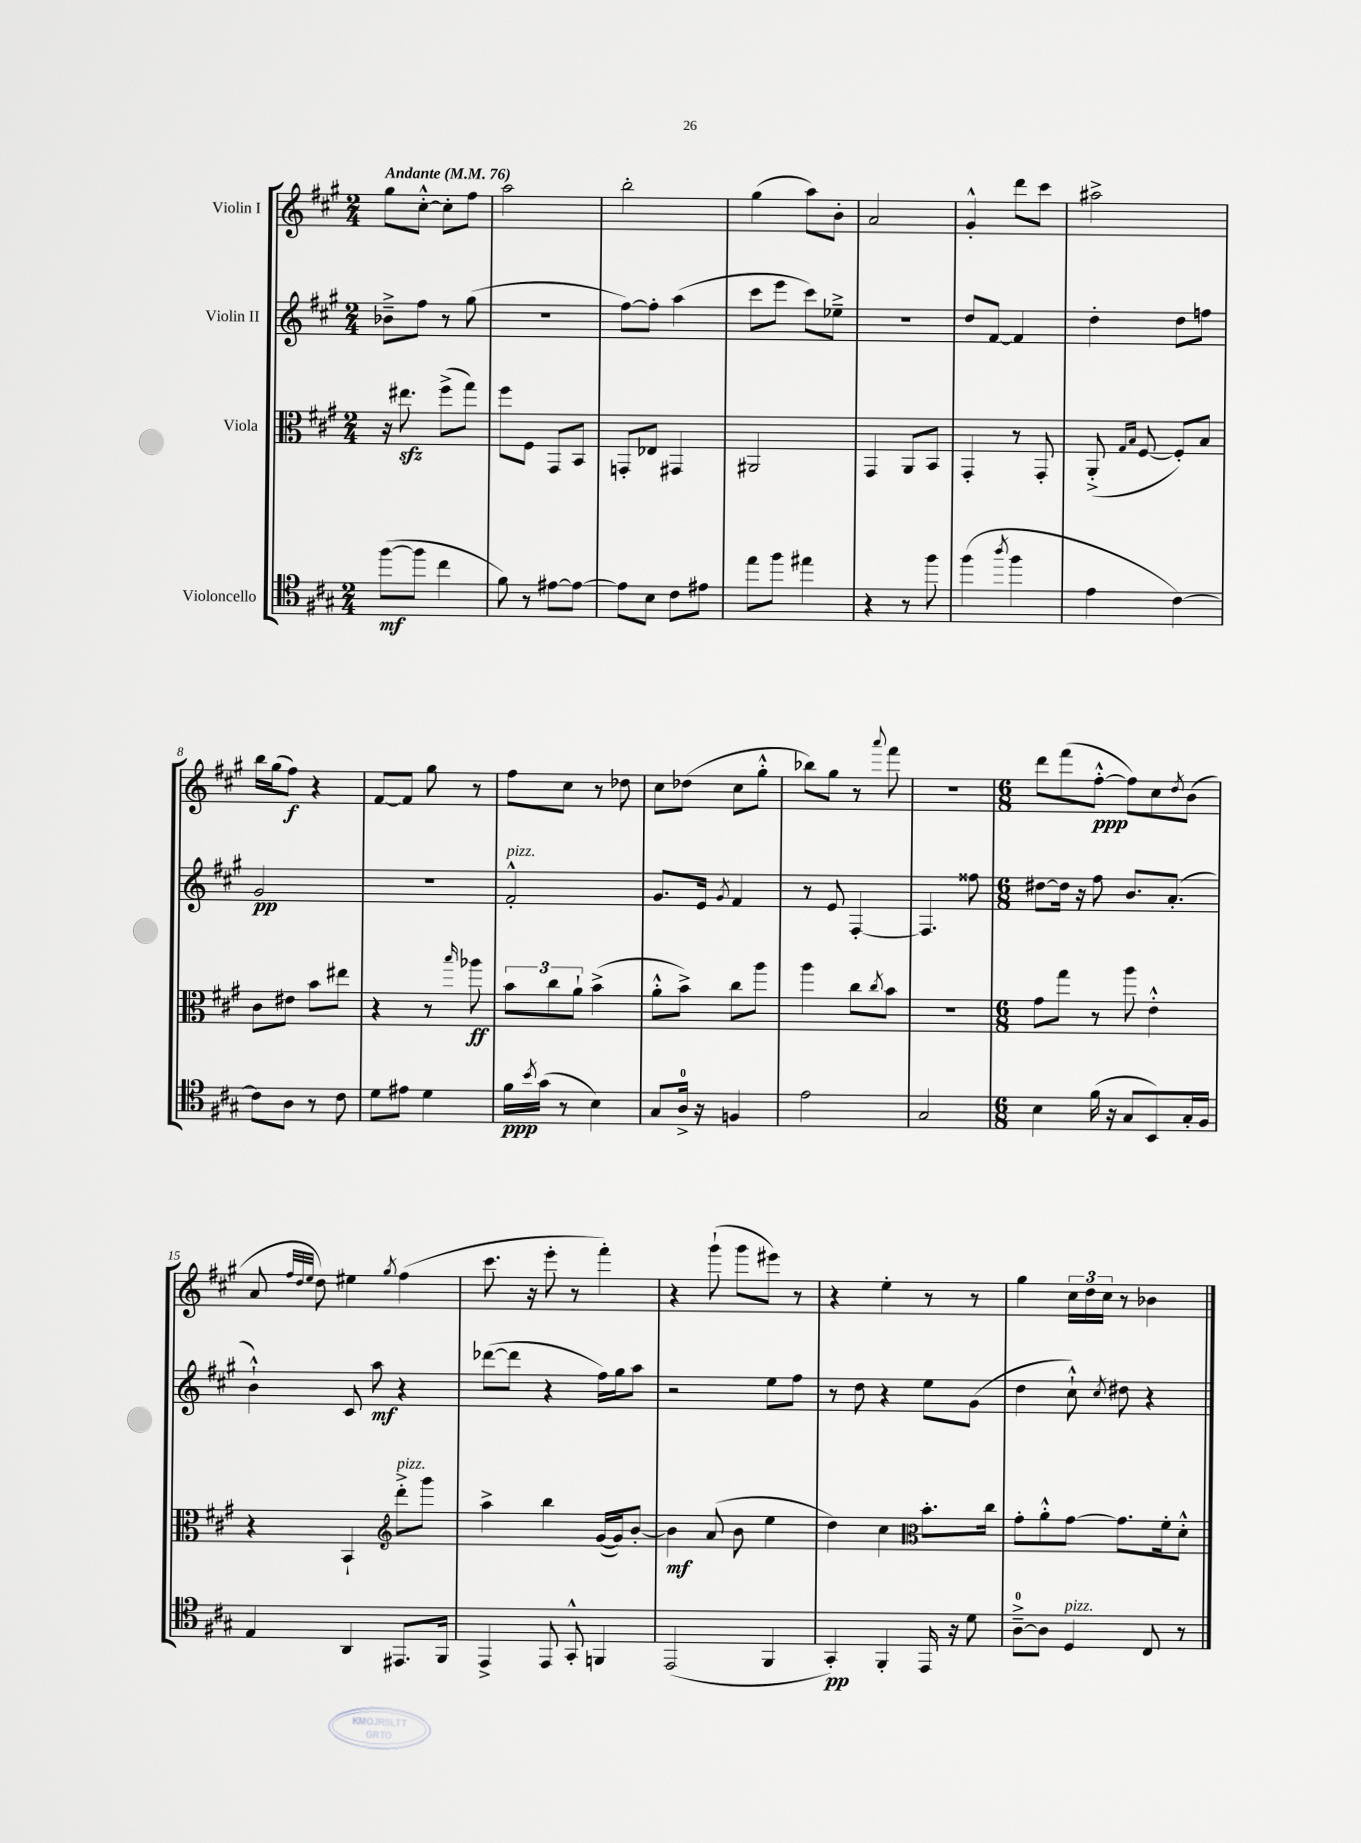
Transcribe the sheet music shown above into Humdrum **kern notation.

**kern	**kern	**kern	**kern
*staff4	*staff3	*staff2	*staff1
*clefC4	*clefC3	*clefG2	*clefG2
*k[f#c#g#]	*k[f#c#g#]	*k[f#c#g#]	*k[f#c#g#]
*M2/4	*M2/4	*M2/4	*M2/4
*MM76	*MM76	*MM76	*MM76
([8ff#	16r	8b-~^	8gg#
.	8.ee#	.	.
8ff#]	.	8ff#	[8cc#'^^
4cc#	(8ff#^	8r	8cc#']
.	8gg#)	(8gg#	8ff#
=	=	=	=
8f#)	8ff#	2r	2aa
8r	8F#	.	.
[8e#	8GG#	.	.
8e#_	8BB	.	.
=	=	=	=
8e#]	8GG'	[8ff#)	2bb'
8B	8E-	8ff#']	.
8c#	4GG#	(4aa	.
8e#	.	.	.
=	=	=	=
8ee	2AA#	8ccc#	(4gg#
8ff#	.	8eee	.
4ee#	.	8ccc#)	8aa)
.	.	8ee-~^	8b'
=	=	=	=
4r	4GG#	2r	2a
8r	8AA	.	.
8ff#	8BB	.	.
=	=	=	=
(4ff#	4GG#'	8dd	4g#'^^
.	.	[8f#	.
8qaa	.	.	.
4ff#	8r	4f#]	8ddd
.	8GG#'	.	8ccc#
=	=	=	=
4e	(8AA'^	4dd'	2aa#^
.	16qqG#	.	.
.	16qqB	.	.
.	[8F#	.	.
[4c#)	8F#'])	8dd	.
.	8B	8ff	.
=	=	=	=
8c#]	8c#	2g#	16bb
.	.	.	(16gg#
8A	8e#	.	8ff#)
8r	8b	.	4r
8c#	8ee#	.	.
=	=	=	=
8d	4r	2r	[8f#
8e#	.	.	8f#]
4d	8r	.	8gg#
.	16qqbb	.	.
.	8aa-	.	8r
=	=	=	=
16f#	12b	2f#'^^	8ff#
8qb	.	.	.
(16g#	.	.	.
.	12cc#	.	.
8r	.	.	8cc#
.	12a`	.	.
4B)	(4b^	.	8r
.	.	.	8dd-
=	=	=	=
8G#	8a'^^	8.g#	8cc#
16A^	8b^)	.	(8dd-
16r	.	16e	.
.	.	8qg#	.
4F	8cc#	4f#	8cc#
.	8aa	.	8gg#'^^
=	=	=	=
2e	4aa	8r	8bb-)
.	.	8e	8gg#
.	8cc#	[4F#'	8r
.	8qcc#	.	8qqaaa
.	8b	.	8fff#
=	=	=	=
2G#	2r	4.F#]	2r
.	.	8ff##	.
=	=	=	=
*M6/8	*M6/8	*M6/8	*M6/8
4B	8g#	[8dd#	8ddd
.	8gg#	16dd#]	(8fff#
.	.	16r	.
(16f#	8r	8ff#	[8ff#'^^
16r	.	.	.
8G#	8aa	8.b	8ff#])
8BB)	4e'^^	.	8cc#
.	.	(8.a'	.
.	.	.	8qdd
16G#'	.	.	(8b
16F#	.	.	.
=	=	=	=
4E	4r	4b`^^)	8a
.	.	.	32qqff#
.	.	.	32qqdd
.	.	.	32qqee
.	.	.	8dd)
4AA	4BB`	8c#	4ee#
.	.	8aa	.
*	*clefG2	*	*
.	.	.	8qgg#
8.EE#	8ddd'^	4r	(4ff#
.	8ggg#	.	.
16FF#	.	.	.
=	=	=	=
4EE^	4aa^	([8ddd-	8.ccc#
.	.	8ddd-]	.
.	.	.	16r
8EE	4bb	4r	8eee'
8GG#'^^	.	.	8r
4FF	([16g#	16ff#)	4fff#')
.	16g#])	16gg#	.
.	[8b'	8aa	.
=	=	=	=
(2EE	4b]	2r	4r
.	(8a	.	(8ggg#`
.	8b	.	8ggg#
4FF#	4ee	8ee	8eee#)
.	.	8ff#	8r
=	=	=	=
4GG#')	4dd)	8r	4r
.	.	8dd	.
4FF#'	4cc#	4r	4ee'
16EE	8.b'	8ee	8r
16r	.	.	.
8d	.	(8g#	8r
.	16cc#	.	.
=	=	=	=
*	*clefC3	*	*
[8A~^	8g#'	4dd	4gg#
8A]	8a'^^	.	.
4D	[8g#	8cc#`^^)	24cc#
.	.	.	24dd
.	.	.	24cc#
.	.	8qcc#	.
.	8.g#]	8dd#	8r
8C#	.	4r	4b-
.	16f#'	.	.
8r	8d'^^	.	.
==	==	==	==
*-	*-	*-	*-
